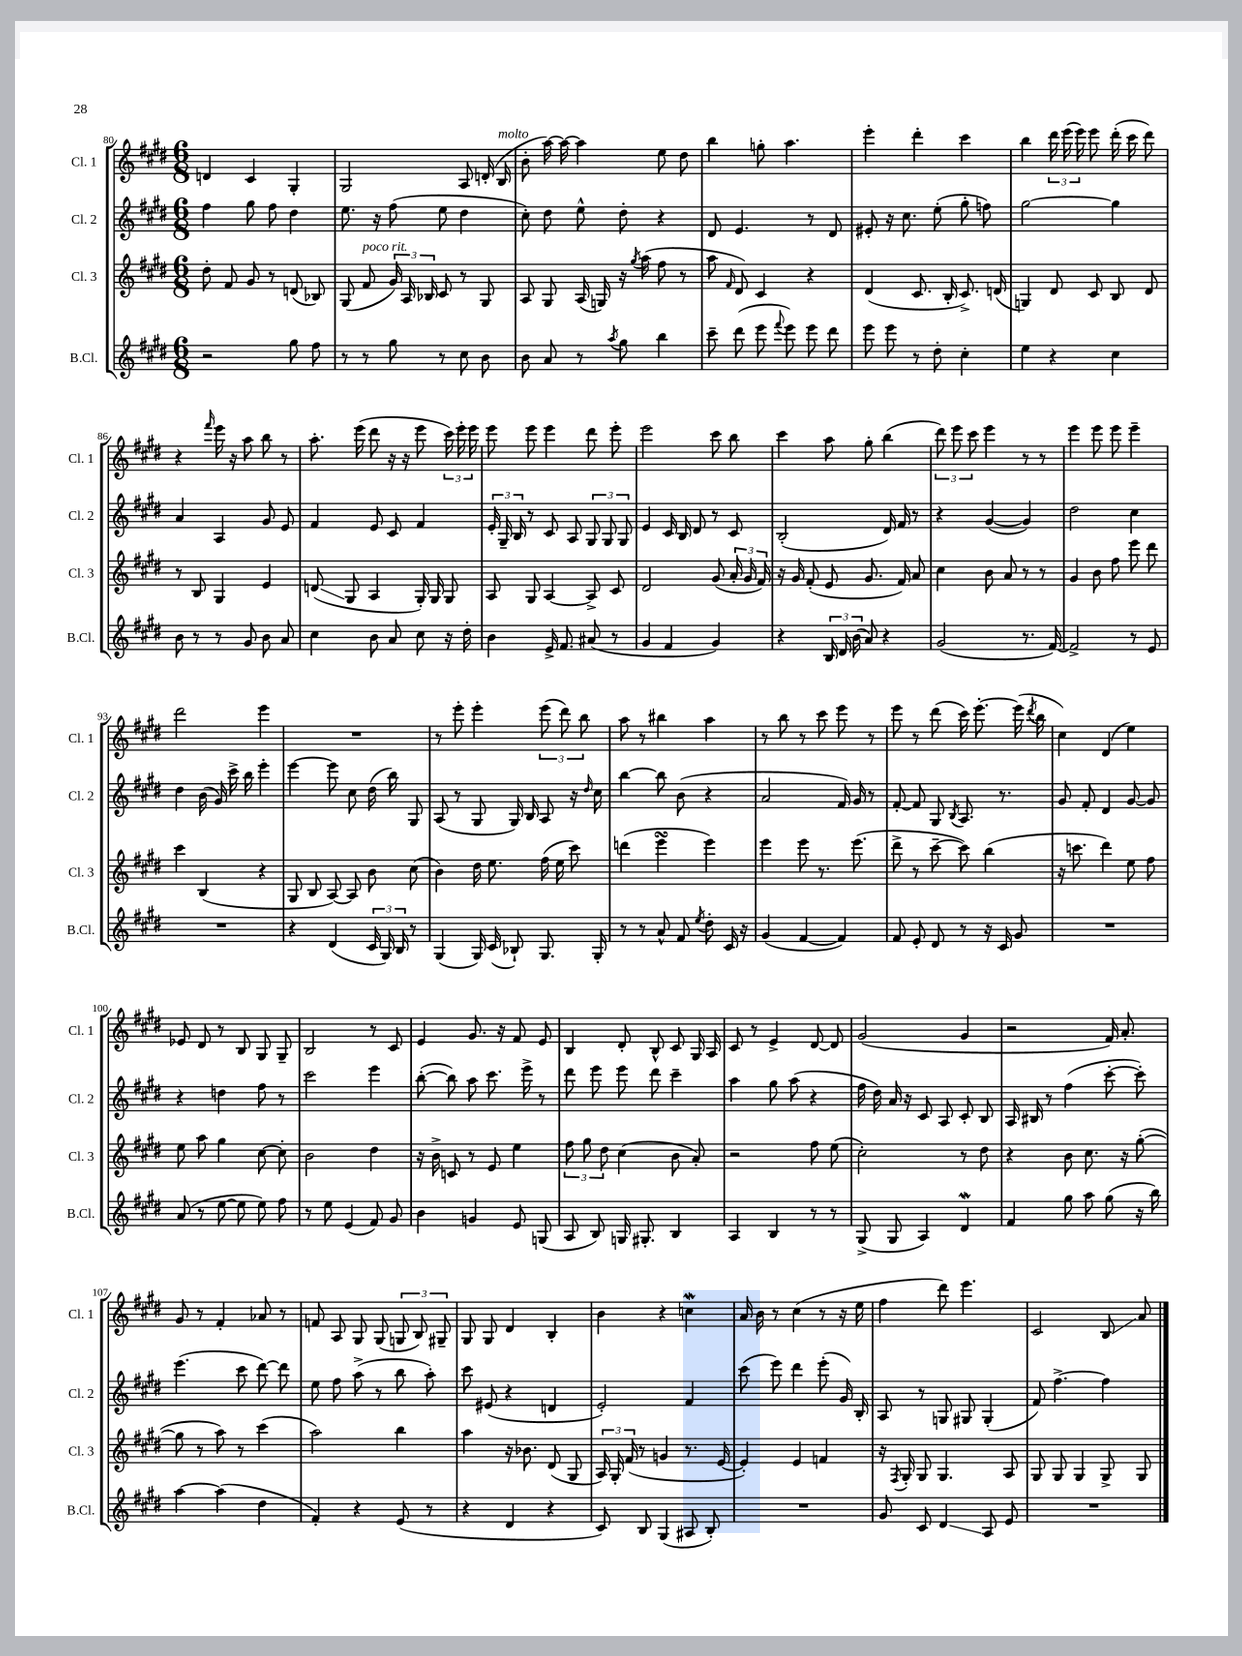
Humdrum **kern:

**kern	**kern	**kern	**kern
*staff4	*staff3	*staff2	*staff1
*clefG2	*clefG2	*clefG2	*clefG2
*k[f#c#g#d#]	*k[f#c#g#d#]	*k[f#c#g#d#]	*k[f#c#g#d#]
*M6/8	*M6/8	*M6/8	*M6/8
2r	8dd#'	4ff#	4d
.	8f#	.	.
.	8g#	8gg#	4c#
.	8r	8ff#	.
8gg#	(8d	4dd#	4G#'
8ff#	8B-)	.	.
=	=	=	=
8r	(8G#	8.ee	2G#
8r	8f#	.	.
.	.	16r	.
8gg#	24g#)	(8ff#	.
.	24A	.	.
.	24B-	.	.
8r	8c#	8ee	.
8cc#	8r	4dd#	8A
8b	8G#	.	(16d'
.	.	.	16B
=	=	=	=
8b	8A	8cc#')	8b'
8a	8G#	8dd#	[16aa)
.	.	.	16aa_
8r	(16A	8ee^^	4aa]
.	16G)	.	.
8qaa	.	.	.
8gg#	16r	8dd#'	.
.	8qgg#	.	.
.	(16aa	.	.
4bb	8ff#	4r	8ee
.	8r	.	8dd#
=	=	=	=
8ccc#~	8aa	8d#	4bb
.	16qqf#	.	.
(8ddd#	8d#)	4.e	.
8eee	4c#	.	8gg'
8qqfff#	.	.	.
8eee)	.	.	4.aa
8eee	4r	8r	.
8ddd#	.	8d#	.
=	=	=	=
8eee	(4d#	8e#'	4eee'
8eee	.	16r	.
.	.	8.cc#	.
8r	8.c#	.	4ddd#'
8dd#'	.	(8ee'	.
.	16B'	.	.
4cc#'	8.c#^)	8gg#'	4ccc#
.	.	8ff)	.
.	(16d	.	.
=	=	=	=
4ee	4G)	[2gg#	4bb
4r	8d#	.	24ddd#
.	.	.	(24eee
.	.	.	24eee)
.	8c#	.	8eee
4cc#	8B	4gg#]	(16ddd#'
.	.	.	16ccc#
.	8d#	.	8ddd#)
=	=	=	=
8b	8r	4a	4r
8r	8B	.	.
.	.	.	16qqfff#
8r	4G#	4A	16eee
.	.	.	16r
8g#	.	.	8aa
8b	4e	8g#	8bb
8a	.	8e	8r
=	=	=	=
4cc#	(8d	4f#	8.aa'
.	8G#	.	.
.	.	.	(16eee
8b	4A	8e	8ddd#
8a	.	8c#	16r
.	.	.	16r
8cc#	16G#')	4f#	8eee
.	16G#	.	.
16r	8G#	.	24ccc#)
.	.	.	24eee'
16dd#'	.	.	.
.	.	.	24eee
=	=	=	=
4b	8A	24e'	8eee
.	.	24G#~	.
.	.	24B	.
.	8G#	8r	8eee
16e^	[4A	8c#	4eee
8.f#	.	.	.
.	.	8A	.
(8a#	8A^]	12G#	8ddd#
.	.	12G#	.
8r	8c#	.	8eee'
.	.	12G#	.
=	=	=	=
4g#	2d#	4e	2eee
4f#	.	16c#	.
.	.	16B	.
.	.	8d#	.
4g#)	(8g#	8r	8ccc#
.	24a'	8c#	8bb
.	24g#	.	.
.	24f#)	.	.
=	=	=	=
4r	16r	(2B'	4ccc#
.	16g#	.	.
.	(8f#'	.	.
24B	8e	.	8aa
24d#	.	.	.
(24b	.	.	.
8a)	8.g#	.	8gg#'
4r	.	16d#)	(4bb
.	16f#)	16f#	.
.	8a	8r	.
=	=	=	=
(2g#	4cc#	4r	12ddd#)
.	.	.	12eee
.	.	.	12ccc#
.	8b	([4g#	4eee
.	8a	.	.
8.r	8r	4g#])	8r
.	8r	.	8r
[16f#)	.	.	.
=	=	=	=
2f#^]	4g#	2dd#	4eee
.	8b	.	8eee
.	8ff#	.	8eee
8r	8eee	4cc#	4eee~
8e	8ddd#	.	.
=	=	=	=
2.r	4ccc#	4dd#	2ddd#
.	(4B	(16b	.
.	.	16g#)	.
.	.	16ccc#^	.
.	.	16bb	.
.	4r	4eee'	4eee
=	=	=	=
4r	8G#	[4eee	2.r
.	8B	.	.
(4d#	[8A)	8eee]	.
.	8A]	8cc#	.
24c#	8b	(16dd#	.
24G#)	.	.	.
.	.	16bb)	.
24B	.	.	.
8r	(8cc#	8G#	.
=	=	=	=
(4G#	4b)	(8A	8r
.	.	8r	8eee'
16G#)	16dd#	8G#	4eee'
(16c#	8.ee	.	.
8B-`)	.	16G#)	.
.	.	16B	.
8.G#	(16ff#	8A	(12eee
.	16ee	.	.
.	.	.	12ddd#)
.	8ccc#)	16r	.
.	.	.	12bb
.	.	16qqdd#	.
16G#'	.	16cc#	.
=	=	=	=
8r	(4ddd	[4bb	8aa
8r	.	.	8r
8a^^	4eee	8bb]	4bb#
8f#	.	(8b	.
8qee	.	.	.
8dd#'	4eee)	4r	4aa
16c#	.	.	.
16r	.	.	.
=	=	=	=
(4g#	4eee	2a	8r
.	.	.	8bb
[4f#	8eee	.	8r
.	8.r	.	8ccc#
4f#])	.	16f#)	8eee
.	(8.eee	16g#	.
.	.	8r	8r
=	=	=	=
8f#	8ddd#^	[8f#'	8eee
8e'	8r	8f#]	8r
8d#	[8ccc#~	8G#	(8ddd#
.	.	8qB	.
8r	8ccc#])	8.A	16ccc#)
.	.	.	[8.eee'
16r	(4bb	.	.
16c#	.	8.r	.
8g#	.	.	(16eee]
.	.	.	8qddd#
.	.	.	16bb
=	=	=	=
2.r	16r	8g#	4cc#)
.	8.ccc	.	.
.	.	8f#'	.
.	4ddd#)	4d#	(4d#
.	8ee	[8g#	4ee)
.	8ff#	8g#]	.
=	=	=	=
(8a	8ee	4r	8e-
8r	8aa	.	8d#
[8ee	4gg#	4dd	8r
8ee]	.	.	8B
8ee)	[8cc#	8ff#	8G#
8ff#	8cc#']	8r	8G#~
=	=	=	=
8r	2b	2ccc#	2B
8ee	.	.	.
(4e	.	.	.
8f#)	4dd#	4eee	8r
8g#	.	.	8c#
=	=	=	=
4b	16r	([8bb'	4e
.	16b^	.	.
.	8c	8bb])	.
4g	8r	8aa	8.g#
.	8e	8.ccc#	.
.	.	.	16r
8e	4ee	.	8f#
.	.	16eee^	.
(8G	.	8r	8e
=	=	=	=
8A	12ff#	8ddd#	4B
.	12gg#	.	.
8B)	.	8eee	.
.	12dd#	.	.
16G	(4cc#	8eee	8d#'
8.G#'	.	.	.
.	.	8ddd#	8B^^
4B	8b	4ccc#~	8c#
.	8a')	.	16G#
.	.	.	16A
=	=	=	=
4A	2r	4aa	8c#
.	.	.	8r
4B	.	8gg#	4e^
.	.	(8aa	.
8r	8ff#	4r	[8d#
8r	(8ee	.	8d#]
=	=	=	=
(8G#^	2cc#')	16ff#	(2g#
.	.	16dd#)	.
8G#	.	16a	.
.	.	16r	.
4A)	.	8c#	.
.	.	8A	.
4d#	8r	8c#'	4g#
.	8dd#	8B	.
=	=	=	=
4f#	4r	16A	2r
.	.	16B#	.
.	.	8r	.
8gg#	8b	(4ff#	.
8aa	8.cc#	.	.
(8gg#	.	[8ccc#'	16f#)
.	16r	.	8.a'
16r	([8gg#'	8ccc#'])	.
16bb)	.	.	.
=	=	=	=
[4aa	8gg#]	(4.eee	8g#
.	8r	.	8r
(4aa]	8aa)	.	4f#'
.	8r	8ccc#	.
4dd#	(4ccc#	[8ddd#)	8a-
.	.	8ddd#]	8r
=	=	=	=
4f#')	2aa)	8ee	8f
.	.	8ff#	8A
4r	.	(8aa^	8G#
.	.	8r	(8G#
(8e	4bb	8bb	12G
.	.	.	12B)
8r	.	8aa')	.
.	.	.	12G#~
=	=	=	=
4r	4aa	8ccc#	8G#
.	.	(8e#	8G#
4d#	16r	4r	4d#
.	8.b-	.	.
4r	(8d#	4d	4B'
.	8G#	.	.
=	=	=	=
8c#)	24A)	2e')	4b
.	24G#'	.	.
.	(24f#	.	.
8B	8r	.	.
(4G#	4g	.	4r
8A#	8.r	4f#	4cc
8B')	.	.	.
.	[16e	.	.
=	=	=	=
2.r	4e'])	(8ccc#	16a
.	.	.	16b
.	.	8eee)	8r
.	4e	4ddd#	(4cc#
.	4f	(8eee'	8r
.	.	16g#)	16r
.	.	16B'	16ee
=	=	=	=
8g#	16r	8A	4ff#
.	8qF#	.	.
.	16G#'	.	.
8c#	8G#	8r	.
4d#	4.G#	8G	8ddd#)
.	.	8G#	4.eee
8A	.	(4G#'	.
8e	8A	.	.
=	=	=	=
2.r	8G#	8f#)	2c#
.	8G#	[4.ff#^	.
.	4G#	.	.
.	8G#^	4ff#]	8B
.	8G#	.	8a
==	==	==	==
*-	*-	*-	*-
